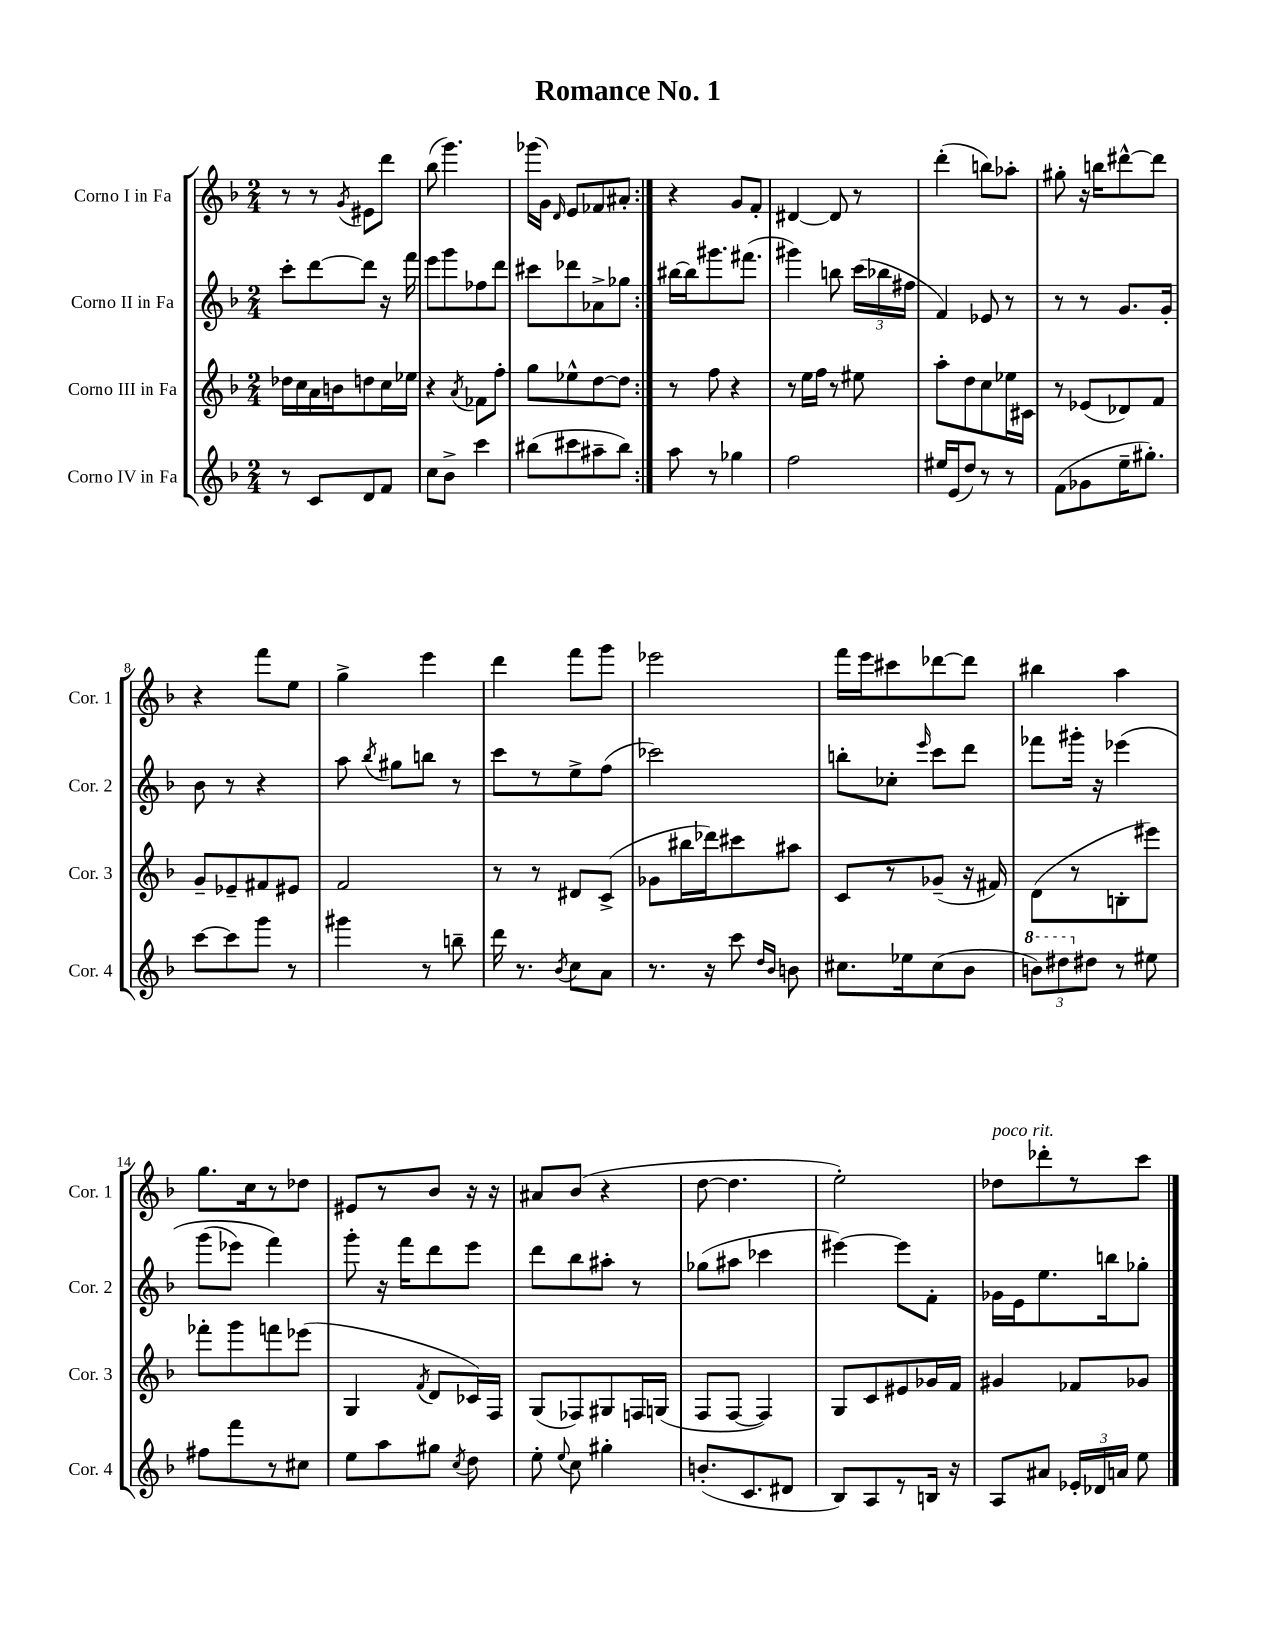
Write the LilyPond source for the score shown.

\header { title = "Romance No. 1" }
<<
\new StaffGroup <<
\new Staff = "s0" \with { instrumentName = "Corno I in Fa" shortInstrumentName = "Cor. 1" } {
    \clef treble \key f \major \numericTimeSignature \time 2/4
    \autoBeamOff \repeat volta 2 { r8 r8 \acciaccatura { g'8 } eis'8[ d'''8] |
    bes''8( g'''4.) |
    ges'''16[( g'16]) \grace { d'16 } e'8[ fes'8 ais'8]-. | }
    r4 g'8[ f'8]-. |
    dis'4~ dis'8 r8 |
    d'''4-.( b''8[) aes''8]-. |
    gis''8-. r16 b''16[ dis'''8~-^ dis'''8] |
    r4 f'''8[ e''8] |
    g''4-> e'''4 |
    d'''4 f'''8[ g'''8] |
    ees'''2 |
    f'''16[ e'''16 cis'''8 des'''8~ des'''8] |
    bis''4 a''4 |
    g''8.[ c''16 r8 des''8] |
    eis'8[ r8 bes'8] r16 r16 |
    ais'8[ bes'8]( r4 |
    d''8~ d''4. |
    e''2-.) |
    des''8[^\markup { \italic "poco rit." } des'''8-. r8 c'''8] \bar "|." |
}
\new Staff = "s1" \with { instrumentName = "Corno II in Fa" shortInstrumentName = "Cor. 2" } {
    \clef treble \key f \major \numericTimeSignature \time 2/4
    \autoBeamOff \repeat volta 2 { c'''8[-. d'''8~ d'''8] r16 f'''16 |
    e'''8[ g'''8 fes''8 d'''8] |
    cis'''8[ des'''8 aes'8-> ges''8] | }
    bis''16[~ bis''16 gis'''8. fis'''8.]( |
    gis'''4) b''8 \tuplet 3/2 { c'''16[( bes''16 fis''16] } |
    f'4) ees'8 r8 |
    r8 r8 g'8.[ g'16]-. |
    bes'8 r8 r4 |
    a''8 \acciaccatura { bes''8 } gis''8[ b''8] r8 |
    c'''8[ r8 e''8-> f''8]( |
    ces'''2) |
    b''8[-. ces''8]-. \grace { e'''16 } c'''8[ d'''8] |
    fes'''8[ gis'''16]-. r16 ees'''4\( |
    g'''8[( ees'''8]) f'''4\) |
    g'''8-. r16 f'''16[ d'''8 e'''8] |
    d'''8[ bes''8 ais''8]-. r8 |
    ges''8[( ais''8] ces'''4 |
    eis'''4~) eis'''8[ f'8]-. |
    ges'16[ e'16 e''8. b''16 ges''8]-. \bar "|." |
}
\new Staff = "s2" \with { instrumentName = "Corno III in Fa" shortInstrumentName = "Cor. 3" } {
    \clef treble \key f \major \numericTimeSignature \time 2/4
    \autoBeamOff \repeat volta 2 { des''16[ c''16 a'16 b'16 d''8 c''16 ees''16] |
    r4 \acciaccatura { a'8 } fes'8[ f''8]-. |
    g''8[ ees''8-^ d''8~ d''8] | }
    r8 f''8 r4 |
    r8 e''16[ f''16] r8 eis''8 |
    a''8[-. d''8 c''8 ees''16 cis'16] |
    r8 ees'8[( des'8) f'8] |
    g'8[-- ees'8-- fis'8 eis'8] |
    f'2 |
    r8 r8 dis'8[ c'8]->( |
    ges'8[ bis''16 des'''16) cis'''8 ais''8] |
    c'8[ r8 ges'8]--( r16 fis'16) |
    d'8[( r8 b8-. eis'''8]) |
    fes'''8[-. g'''8 f'''8 ees'''8]( |
    g4 \acciaccatura { f'8 } d'8[ ces'16) f16] |
    g8[( fes8) gis8 f16 g16]( |
    f8[ f8]~ f4) |
    g8[ c'8 eis'8 ges'16 f'16] |
    gis'4 fes'8[ ges'8] \bar "|." |
}
\new Staff = "s3" \with { instrumentName = "Corno IV in Fa" shortInstrumentName = "Cor. 4" } {
    \clef treble \key f \major \numericTimeSignature \time 2/4
    \autoBeamOff \repeat volta 2 { r8 c'8[ d'8 f'8] |
    c''8[ bes'8]-> c'''4 |
    bis''8[( cis'''8 ais''8-- bis''8]) | }
    a''8 r8 ges''4 |
    f''2 |
    eis''16[ e'16( d''8]) r8 r8 |
    f'8[( ges'8 e''16-- gis''8.]-.) |
    c'''8[~ c'''8 g'''8] r8 |
    gis'''4 r8 b''8-- |
    d'''16 r8. \acciaccatura { bes'8 } c''8[ a'8] |
    r8. r16 c'''8 \grace { d''16[ bes'16] } b'8 |
    cis''8.[ ees''16 cis''8( bes'8] |
    \tuplet 3/2 { \ottava #1 b''8[) dis'''8 \ottava #0 dis''8] } r8 eis''8 |
    fis''8[ f'''8 r8 cis''8] |
    e''8[ a''8 gis''8] \acciaccatura { c''8 } d''8 |
    e''8-. \appoggiatura { e''8 } c''8 gis''4-. |
    b'8.[-.( c'8. dis'8] |
    bes8[) a8 r8 b16] r16 |
    a8[ ais'8] \tuplet 3/2 { ees'16[-. des'16 a'16] } e''8 \bar "|." |
}
>>
>>
